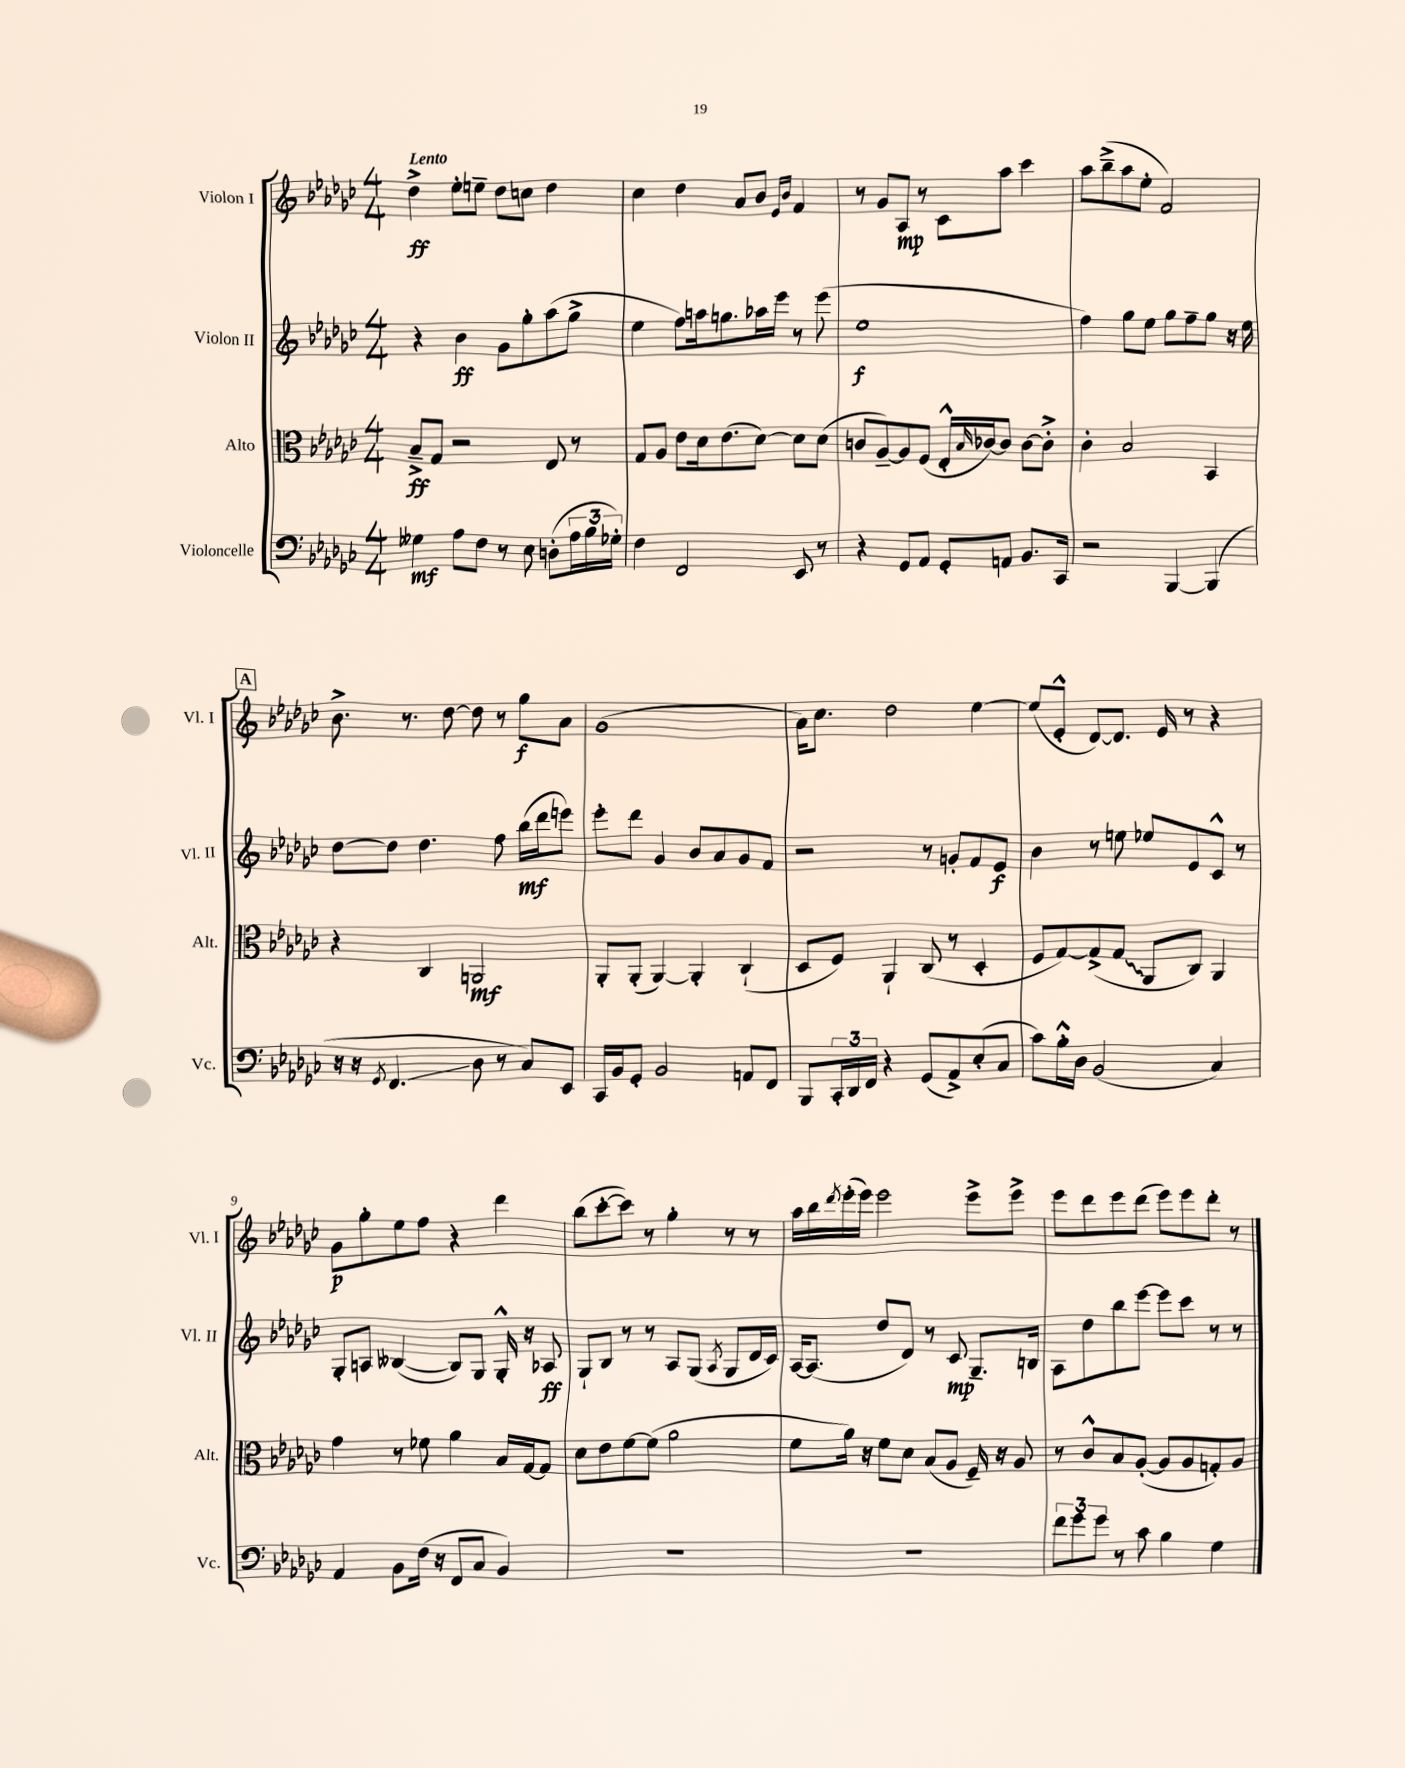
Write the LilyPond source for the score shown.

<<
\new StaffGroup <<
\new Staff = "s0" \with { instrumentName = "Violon I" shortInstrumentName = "Vl. I" } {
    \clef treble \key ges \major \numericTimeSignature \time 4/4 \tempo "Lento"
    des''4->\ff ees''8-. e''8-- des''8 c''8 des''4 |
    ces''4 des''4 aes'8 bes'8 \grace { ees'16 bes'16 } f'4 |
    r8 ges'8 aes8\mp r8 ces'8 aes''8 ces'''4 |
    aes''8 bes''8--->( aes''8 ees''8-. f'2) |
    \mark \markup { \box "A" } bes'8.-> r8. des''8~ des''8 r8 ges''8\f aes'8 |
    ges'1( |
    aes'16) ces''8. des''2 ees''4~ |
    ees''8( ees'8-.-^ des'8~) des'8. ees'16 r8 r4 |
    ges'8\p ges''8-. ees''8 f''8 r4 des'''4 |
    bes''8( ces'''8~-. ces'''8) r8 ges''4-. r8 r8 |
    aes''16 bes''16 \acciaccatura { des'''8 } ees'''16-.( ees'''16) ees'''2 ees'''8-> ees'''8-> |
    ees'''8 des'''8 ees'''8 des'''8( ees'''8) ees'''8 des'''8-. r8 \bar "|." |
}
\new Staff = "s1" \with { instrumentName = "Violon II" shortInstrumentName = "Vl. II" } {
    \clef treble \key ges \major \numericTimeSignature \time 4/4
    r4 bes'4\ff ges'8 ges''8-. aes''8( ges''8-> |
    ees''4 f''8) a''16 g''8. aes''16 ees'''16 r8 ees'''8( |
    ees''1\f |
    f''4) ges''8 ees''8 ges''8 f''8-- ges''8 r16 ees''16 |
    \mark \markup { \box "A" } des''8~ des''8 des''4. f''8 bes''16\mf( des'''16 e'''8) |
    ees'''8-. des'''8 ges'4 bes'8 aes'8 ges'8 f'8 |
    r2 r8 g'8-. f'8 ees'8\f |
    bes'4 r8 e''8 ees''8 ees'8 ces'8-^ r8 |
    ges8-. a8 beses4~( beses8) ges8 ges16-.-^ r16 aes8\ff |
    ges8-! bes8 r8 r8 aes8 ges8( \acciaccatura { aes8 } ges8 des'16 ces'16) |
    aes16~ aes8.( des''8 des'8) r8 ces'8\mp ges8.-- b16 |
    aes8 des''8 bes''8 ees'''8~ ees'''8 ces'''8 r8 r8 \bar "|." |
}
\new Staff = "s2" \with { instrumentName = "Alto" shortInstrumentName = "Alt." } {
    \clef alto \key ges \major \numericTimeSignature \time 4/4
    bes8--->\ff ges8 r2 ees8 r8 |
    ges8 aes8 ees'8 des'16 ees'8.( des'8~) des'8 des'8( |
    c'8 aes8~--) aes8 f8( ees16-.-^ \grace { bes16 } ces'16~) ces'8 ces'8~ ces'8-.-> |
    ces'4-. bes2 bes,4 |
    \mark \markup { \box "A" } r4 ces4 a,2\mf |
    aes,8-. aes,8-.( aes,4~) aes,4-. ces4-!( |
    des8 f8) aes,4-! ces8( r8 des4-. |
    f8 ges8~) ges8->( \once \override Glissando.style = #'zigzag ges8\glissando aes,8 ces8) aes,4 |
    ges'4 r8 fes'8 aes'4 bes16 ges16~ ges8 |
    des'8 ees'8 f'8~ f'8( aes'2 |
    f'8 aes'16) r16 f'8 des'8 bes8( aes8 f16--) r16 aes8 |
    r8 ces'8-^ bes8 aes8~-.( aes8 aes8 g8-.) aes8 \bar "|." |
}
\new Staff = "s3" \with { instrumentName = "Violoncelle" shortInstrumentName = "Vc." } {
    \clef bass \key ges \major \numericTimeSignature \time 4/4
    geses4\mf aes8 f8 r8 ees8 d8-.( \tuplet 3/2 { aes16 bes16 ges16-.) } |
    f4 f,2 ees,8 r8 |
    r4 ges,8 aes,8 ges,8-. a,8 bes,8. ces,16 |
    r2 bes,,4~ bes,,4( |
    \mark \markup { \box "A" } r16 r16 \acciaccatura { ges,8 } f,4.\glissando des8 r8 ces8) ees,8 |
    ces,16 bes,16 ges,8-. bes,2 a,8 f,8 |
    bes,,8 \tuplet 3/2 { ces,16-. des,16 f,16 } r4 ges,8( aes,8->) ees8-.( ces8 |
    ces'8) bes16-.-^ des16 bes,2( ces4) |
    aes,4 bes,8 f16( r16 f,8 ces8 bes,4) |
    R1 |
    R1 |
    \tuplet 3/2 { f'8 ges'8 ges'8 } r8 ces'8 bes4 ges4 \bar "|." |
}
>>
>>
